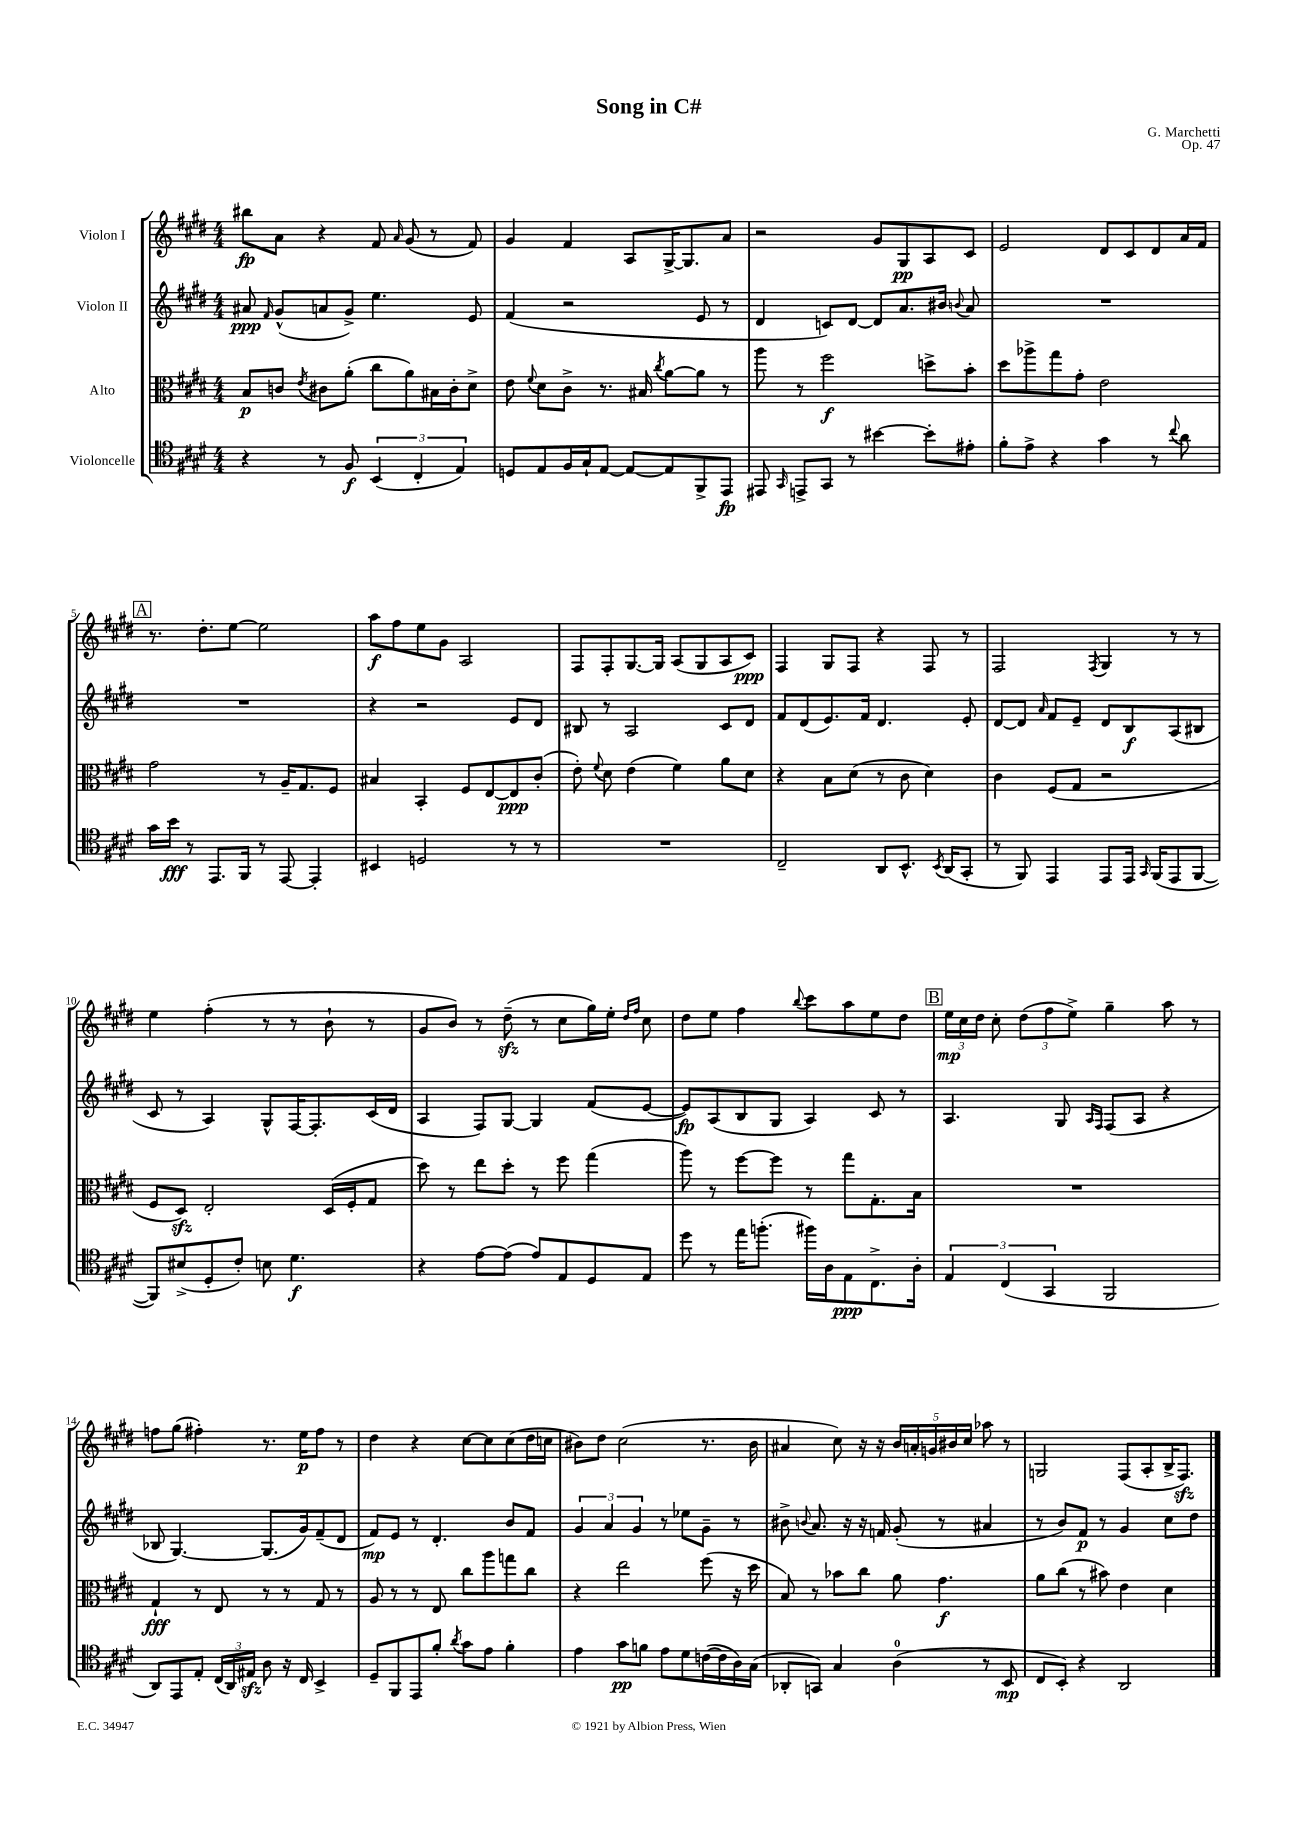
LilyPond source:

\header { title = "Song in C#" composer = "G. Marchetti" opus = "Op. 47" }
<<
\new StaffGroup <<
\new Staff = "s0" \with { instrumentName = "Violon I" } {
    \clef treble \key e \major \numericTimeSignature \time 4/4
    \autoBeamOff bis''8[\fp a'8] r4 fis'8 \grace { a'16 } gis'8( r8 fis'8) |
    gis'4 fis'4 a8[ gis16~-> gis8. a'8] |
    r2 gis'8[ gis8\pp a8 cis'8] |
    e'2 dis'8[ cis'8 dis'8 a'16 fis'16] |
    \mark \markup { \box "A" } r8. dis''8.[-. e''8]~ e''2 |
    a''8[\f fis''8 e''8 gis'8] a2 |
    fis8[ fis8-. gis8.~ gis16] a8[( gis8 a8 cis'8]\ppp) |
    fis4 gis8[ fis8] r4 fis8 r8 |
    fis2 \acciaccatura { fis8 } gis4 r8 r8 |
    e''4 fis''4-.( r8 r8 b'8-! r8 |
    gis'8[ b'8]) r8 dis''8--\sfz( r8 cis''8[ gis''16) e''16]-. \grace { dis''16[ fis''16] } cis''8 |
    dis''8[ e''8] fis''4 \appoggiatura { b''8 } cis'''8[ a''8 e''8 dis''8] |
    \mark \markup { \box "B" } \tuplet 3/2 { e''16[\mp cis''16 dis''16] } cis''8-. \tuplet 3/2 { dis''8[( fis''8 e''8]->) } gis''4-- a''8 r8 |
    f''8[ gis''8]( fis''4-.) r8. e''16[\p fis''8] r8 |
    dis''4 r4 cis''8[~ cis''8 cis''8( dis''16 c''16] |
    bis'8[) dis''8] cis''2( r8. bis'16 |
    ais'4 cis''8) r16 r16 \tuplet 5/4 { b'16[ a'16-. g'16 bis'16 cis''16] } aes''8 r8 |
    g2 fis8[( a8-. b16-> fis8.]\sfz) \bar "|." |
}
\new Staff = "s1" \with { instrumentName = "Violon II" } {
    \clef treble \key e \major \numericTimeSignature \time 4/4
    \autoBeamOff ais'8\ppp \grace { fis'16 } gis'8[-^( a'8 gis'8]->) e''4. e'8 |
    fis'4( r2 e'8 r8 |
    dis'4 c'8[) dis'8]~ dis'8[ a'8. bis'16] \appoggiatura { b'8 } a'8 |
    R1 |
    \mark \markup { \box "A" } R1 |
    r4 r2 e'8[ dis'8] |
    bis8 r8 a2 cis'8[ dis'8] |
    fis'8[ dis'8( e'8.) fis'16] dis'4. e'8-. |
    dis'8[~ dis'8] \grace { a'16 } fis'8[ e'8]-- dis'8[ b8\f a8( bis8] |
    cis'8 r8 a4) gis8[-^ fis16~ fis8.-. cis'16( dis'16] |
    a4 fis8[) gis8]~ gis4 fis'8[( e'8]~ |
    e'8[\fp) a8( b8 gis8] a4) cis'8 r8 |
    \mark \markup { \box "B" } a4. gis8 \grace { a16[ fis16] } fis8[( a8] r4 |
    bes8 gis4.~) gis8.[( gis'16) fis'8--( dis'8] |
    fis'8[\mp) e'8] r8 dis'4.-. b'8[ fis'8] |
    \tuplet 3/2 { gis'4 a'4 gis'4 } r8 ees''8[ gis'8]-- r8 |
    bis'8-> \appoggiatura { b'8 } a'8. r16 r16 f'16 gis'8-.( r8 ais'4 |
    r8 b'8[) fis'8]\p r8 gis'4 cis''8[ dis''8] \bar "|." |
}
\new Staff = "s2" \with { instrumentName = "Alto" } {
    \clef alto \key e \major \numericTimeSignature \time 4/4
    \autoBeamOff b8[\p c'8] \acciaccatura { e'8 } cis'8[ a'8]-.( cis''8[ a'8) bis16 cis'16-. dis'8]-> |
    e'8 \appoggiatura { fis'8 } dis'8[ cis'8]-> r8. bis16 \acciaccatura { cis''8 } a'8[~ a'8] r8 |
    a''8 r8 fis''2\f d''8[-> b'8]-. |
    dis''8[ aes''8-> gis''8 gis'8]-. e'2 |
    \mark \markup { \box "A" } gis'2 r8 a16[-- gis8. fis8] |
    bis4 b,4-. fis8[ e8~ e8\ppp cis'8]-.( |
    e'8-.) \appoggiatura { fis'8 } dis'8 e'4( fis'4) a'8[ dis'8] |
    r4 b8[ dis'8]( r8 cis'8 dis'4) |
    cis'4 fis8[( gis8] r2 |
    fis8[ dis8]\sfz) e2-. dis16[( fis16-. gis8] |
    dis''8) r8 e''8[ dis''8]-. r8 fis''8 gis''4( |
    a''8) r8 fis''8[~ fis''8] r8 gis''8[ gis8.-. b16] |
    \mark \markup { \box "B" } R1 |
    gis4-!\fff r8 e8 r8 r8 gis8 r8 |
    a8 r8 r8 e8 cis''8[ a''8 g''8 cis''8] |
    r4 e''2 fis''8( r16 dis''16 |
    b8) r8 bes'8[ cis''8] a'8 gis'4.\f |
    a'8[ cis''8]( r8 bis'8) e'4 dis'4 \bar "|." |
}
\new Staff = "s3" \with { instrumentName = "Violoncelle" } {
    \clef tenor \key e \major \numericTimeSignature \time 4/4
    \autoBeamOff r4 r8 fis8\f \tuplet 3/2 { b,4( cis4-. e4) } |
    d8[ e8 fis16 gis16-! e8]~ e8[~ e8 fis,8-> e,8]\fp |
    eis,8 \grace { gis,16 } e,8[-> gis,8] r8 bis'4~ bis'8[-. eis'8]-. |
    fis'8[-. e'8]-> r4 gis'4 r8 \appoggiatura { cis''8 } a'8 |
    \mark \markup { \box "A" } gis'16[ b'16]\fff r8 e,8.[ fis,16] r8 e,8~ e,4-. |
    bis,4 d2 r8 r8 |
    R1 |
    cis2-- a,8[ b,8.]-^ \acciaccatura { b,8 } a,16[( gis,8]-. |
    r8 fis,8) e,4 e,8[ e,16] \grace { gis,16 } fis,16[( e,8 fis,8]~ |
    fis,8[) bis8->( dis8-. cis'8]-.) b8 dis'4.\f |
    r4 e'8[~ e'8]( e'8[) e8 dis8 e8] |
    dis''8 r8 e''16[ f''8.]-.( fis''16[) a16 e8\ppp cis8.-> a16]-. |
    \mark \markup { \box "B" } \tuplet 3/2 { e4 cis4( gis,4 } fis,2 |
    a,8[) e,8 e8]-. \tuplet 3/2 { cis16[( a,16) eis16]\sfz } a8 r16 cis16 b,4-> |
    dis8[-- fis,8 e,8 fis'8]-. \acciaccatura { a'8 } gis'8[ e'8] fis'4-. |
    e'4 gis'8[\pp f'8] e'8[ dis'8 c'16~( c'16 a16) gis16]( |
    aes,8[-. g,8]) gis4 a4-0( r8 b,8\mp |
    cis8[ b,8]-.) r4 a,2 \bar "|." |
}
>>
>>
